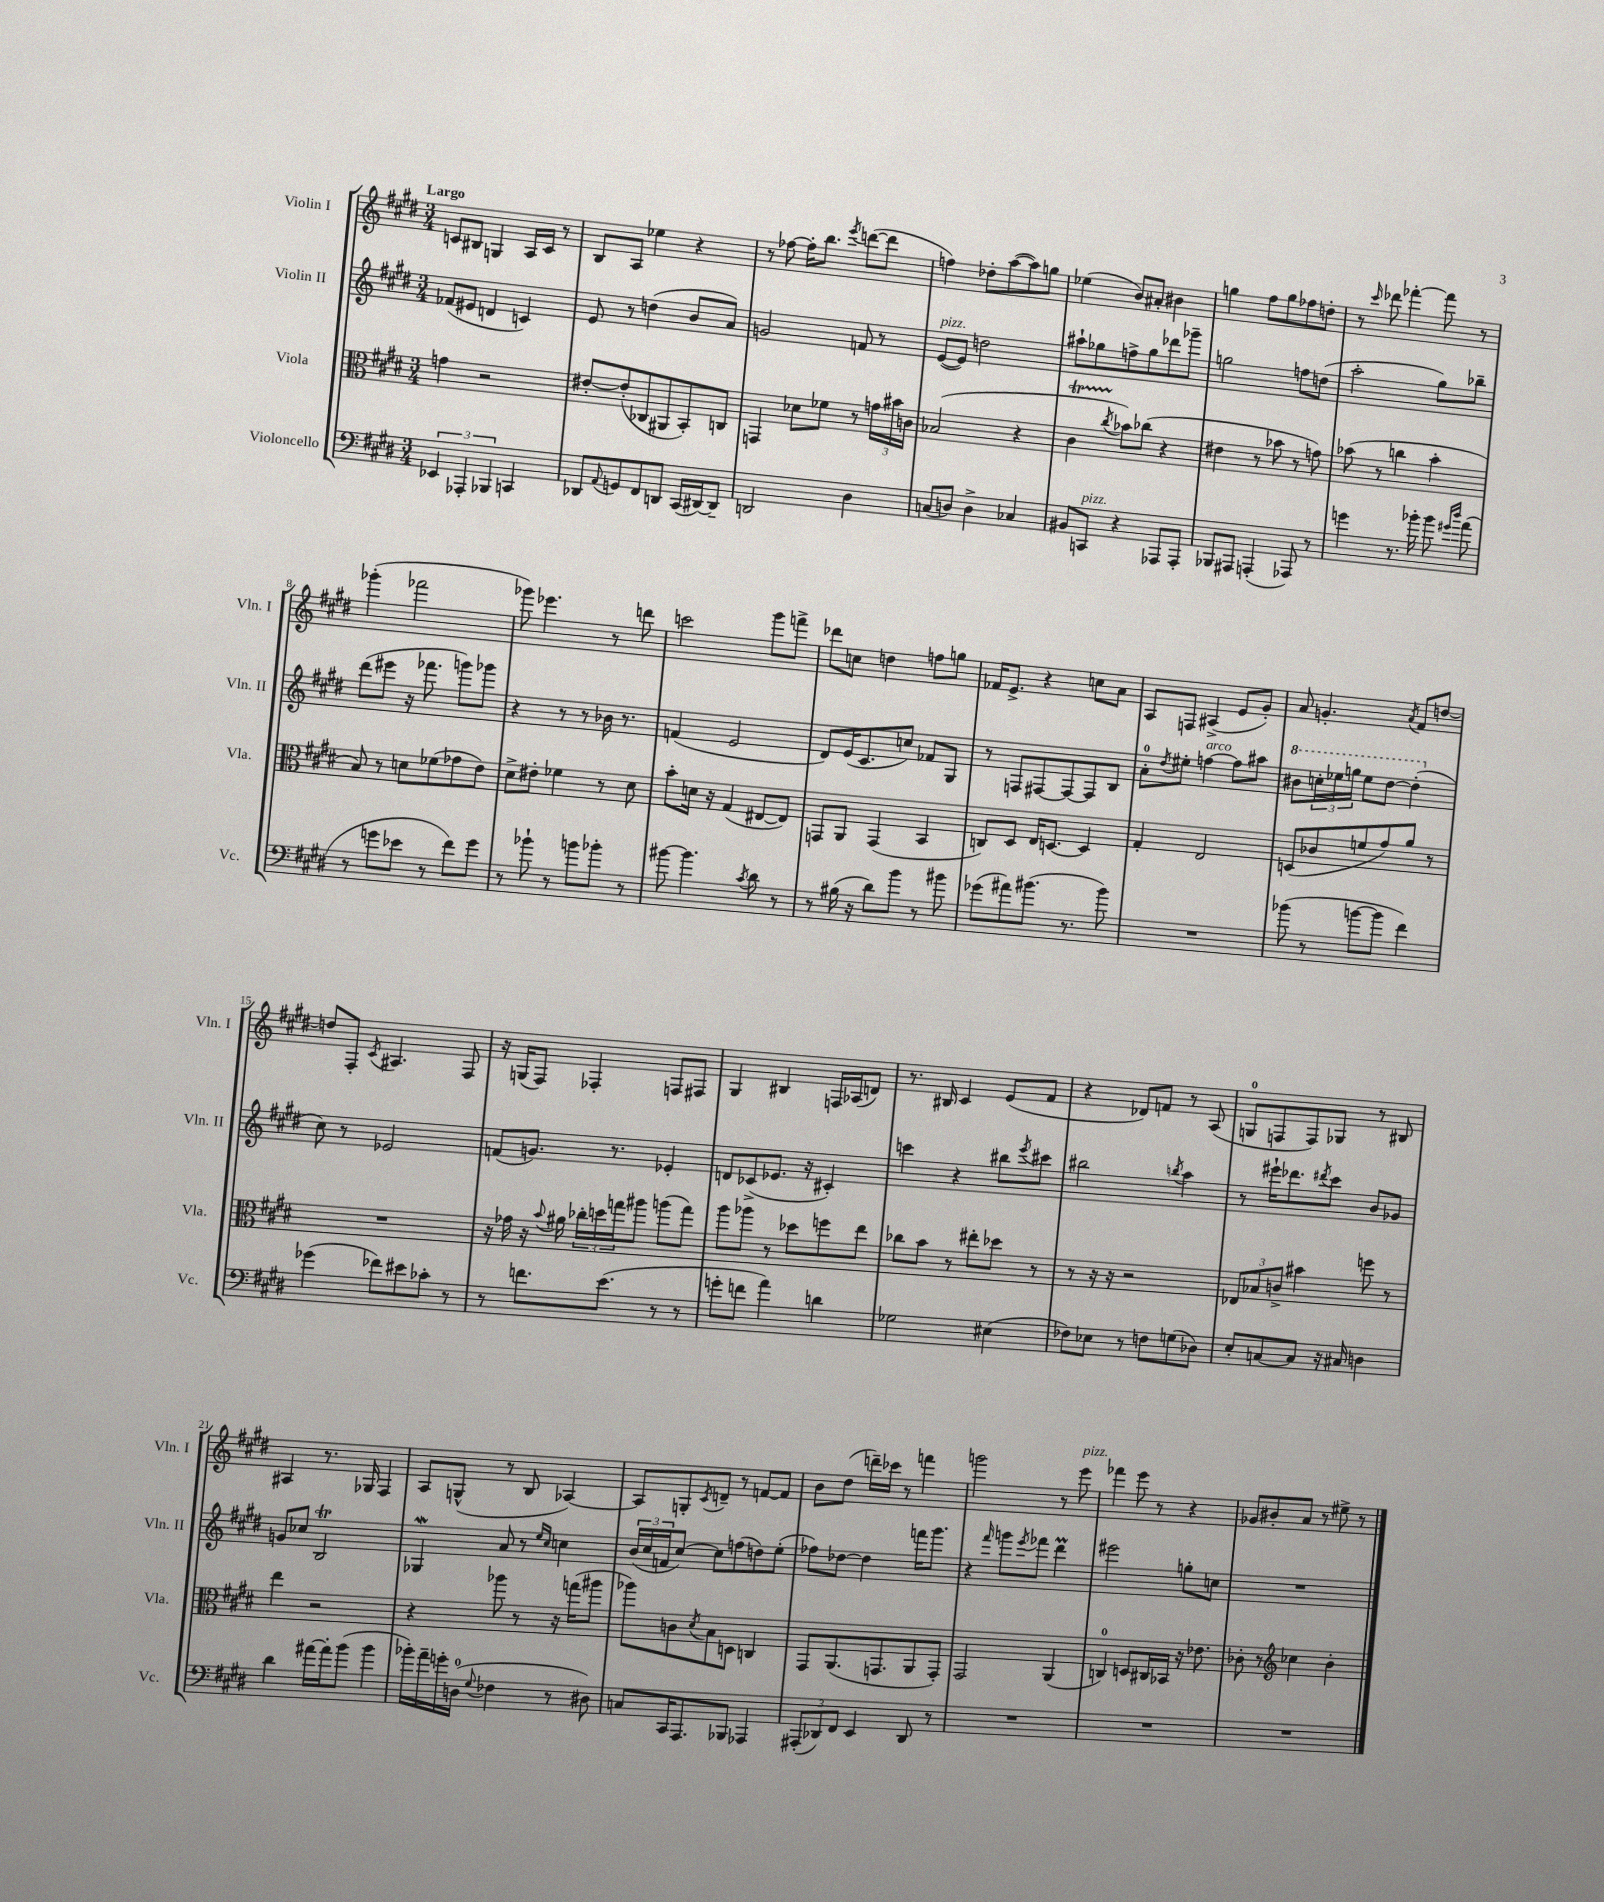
<<
\new StaffGroup <<
\new Staff = "s0" \with { instrumentName = "Violin I" shortInstrumentName = "Vln. I" } {
    \clef treble \key e \major \numericTimeSignature \time 3/4 \tempo "Largo"
    c'8 bis8 g4 a16 c'16 r8 |
    b8 a8 ees''4 r4 |
    r8 fes''8~ fes''16-. b''8. \acciaccatura { e'''8 } d'''8~( d'''8 |
    f''4) des''8-. a''8~( a''8) g''8 |
    ees''4( b'8) ais'8-. bis'4 |
    g''4 fis''8 g''8 fes''8 d''8-. |
    r8 \grace { cis'''16 } des'''8 fes'''4~-. fes'''8 r8 |
    ges'''4-.( fes'''2 |
    ges'''8) ees'''4. r8 d'''8 |
    c'''2 gis'''8 f'''8-> |
    des'''8 c''8 d''4 f''8 g''8 |
    fes'16 e'8.-> r4 c''8 a'8 |
    a8 f8 ais4->( e'8 gis'8-.) |
    a'8 g'4.-. \acciaccatura { a'8 } fis'8 d''8~ |
    d''8 fis8-. \acciaccatura { cis'8 } ais4. fis8 |
    r16 g16( fis8) fes4-. f8 fis8 |
    gis4 bis4 f16 aes16( d'8) |
    r8. bis16 cis'4 e'8( fis'8 |
    r4 des'8) f'8 r8 a8( |
    g8-0 f8 f8) ges8 r8 bis8 |
    ais4 r8. ges16 fis4 |
    a8 g8-^( r8 b8 aes4~) |
    aes8 g8-. \acciaccatura { cis'8 } d'8-- r8 f'8~ f'8 |
    b'8 dis''8( d'''16--) ces'''16 r8 f'''4 |
    g'''2 r8 e'''8^\markup { \italic "pizz." } |
    fes'''4 e'''8 r8 r4 |
    ges'8 bis'8-. a'8 r8 eis''8-> r8 \bar "|." |
}
\new Staff = "s1" \with { instrumentName = "Violin II" shortInstrumentName = "Vln. II" } {
    \clef treble \key e \major \numericTimeSignature \time 3/4
    fes'8( eis'8 d'4 c'4) |
    e'8 r8 d''4( b'8 a'8) |
    g'2 f'8 r8 |
    e'8~^\markup { \italic "pizz." }( e'8) d''2 |
    ais''8-! ges''8 f''8-> ges''8 des'''8 ges'''8-- |
    g''2 f''8 d''8( |
    a''2-. gis''8) bes''8-- |
    dis'''8( eis'''8 r16 fes'''8. g'''8) ges'''8 |
    r4 r8 r8 bes'16 r8. |
    f'4( e'2 |
    dis'8) e'16( cis'8. c''8) fes'8 gis8 |
    r8 f8 fis8~ fis8~ fis8 b8 |
    a'8-0-. \acciaccatura { dis''8 } eis''8-. f''4~^\markup { \italic "arco" } f''8 ais''8 |
    \ottava #1 bis''8 \tuplet 3/2 { c'''16-. ees'''16 g'''16 } ees'''8 dis'''8~ dis'''4-.( \ottava #0 |
    cis''8) r8 ees'2 |
    f'8( g'8.) r8. ees'4-. |
    d'8 ces'8->( ees'8. r16 cis'4-.) |
    c'''4 r4 bis''8 \acciaccatura { e'''8 } cis'''8 |
    bis''2 \acciaccatura { b''8 } a''4 |
    r8 eis'''16-! des'''8. \acciaccatura { dis'''8 } cis'''8 b'8 ges'8 |
    g'8 ces''8 b2\trill |
    ges4\mordent a'8 r8 \grace { e''16 cis''16 } c''4 |
    \tuplet 3/2 { b'16( cis''16 f'16 } cis''8~) cis''8 f''8( d''8) e''8-.( |
    fes''8) des''8~ des''4 f'''16 gis'''8. |
    r4 \grace { fis'''16 } g'''8 \acciaccatura { e'''8 } fes'''8 dis'''4\prall |
    eis'''2 g''8-. c''8 |
    R2. \bar "|." |
}
\new Staff = "s2" \with { instrumentName = "Viola" shortInstrumentName = "Vla." } {
    \clef alto \key e \major \numericTimeSignature \time 3/4
    g'4 r2 |
    eis'8~-. eis'8-.( ces8 ais,8 b,8-.) c8 |
    g,4 des'8 fes'8 r8 \tuplet 3/2 { g'16 bis'16 c'16 } |
    bes2( r4 |
    cis'4\startTrillSpan \acciaccatura { cis''8 } bes'8\stopTrillSpan) ces''8( r4 |
    eis'4 r8 bes'8 r8 g'8) |
    bes'8( r8 c''4 bes'4-. |
    b8) r8 d'8 fes'8( ges'8 e'8) |
    dis'8-> eis'8-. fes'4 r8 dis'8 |
    b'8-. d'16 r16 gis4( eis8~ eis8) |
    g,8 a,8 g,4( b,4 |
    c8) dis8 e16 d8.~ d4 |
    gis4-. e2 |
    d8( ces'8 f'8 gis'8) a'8 r8 |
    R2. |
    r16 ges'16 r16 \appoggiatura { b'8 } ais'16 \tuplet 3/2 { ces''16-. d''16 g''16 } ais''8 a''8( g''8) |
    a''8 aes''8 r8 des''8 f''8 e''8 |
    ces''8 b'8 r8 eis''8-. des''8 r8 |
    r8 r16 r16 r2 |
    \tuplet 3/2 { ees8 bes8 c'8-> } bis'4 f''8 r8 |
    e''4 r2 |
    r4 aes''8 r8 r16 g''16( ais''8 |
    aes''8) c'8 \acciaccatura { dis'8 } b8 d8 c4 |
    gis,8 a,8.( g,8. a,8 g,8-.) |
    gis,2 a,4( |
    c4-0) d8 cis16 bes,16 r16 ees'8. |
    ces'8-. r8 \clef treble ces''4 b'4-. \bar "|." |
}
\new Staff = "s3" \with { instrumentName = "Violoncello" shortInstrumentName = "Vc." } {
    \clef bass \key e \major \numericTimeSignature \time 3/4
    \tuplet 3/2 { ees,4 aes,,4-. bes,,4 } c,4 |
    des,8 \appoggiatura { a,8 } g,8 fis,8 d,8 cis,16( dis,16~) dis,8-- |
    d,2 dis4 |
    c8( d8) d4-> ces4 |
    bis,8 c,8^\markup { \italic "pizz." } r4 aes,,8 aes,,8-. |
    bes,,8 ais,,8 a,,4-.( aes,,8) r8 |
    g'4 r8. bes'16-. bes'8 \grace { gis'16 dis''16 } a'8( |
    r8 g'8 ees'8 r8 fis'8) g'8 |
    r8 bes'8-! r8 b'8 bes'8-. r8 |
    bis'8~ bis'4. \acciaccatura { cis'8 } dis'8 r8 |
    r8 bis16( r16 dis'8) b'8 r8 bis'8 |
    ges'8( ais'8) bis'8.( r8. bis'8) |
    R2. |
    bes'8( r8 b'8~ b'8 fis'4) |
    ges'4( fes'8) eis'8 ces'8-. r8 |
    r8 f'8. e'8.( r8 r8 |
    g'8-. f'8 a'4) d'4 |
    ges2 eis4( |
    fes8) ees8 r8 f8 g8( des8) |
    e8-. c8~ c8 r16 cis16 d4 |
    dis'4 ais'16~ ais'16-. b'8( b'4 |
    bes'16-.) a'16-- g'16-. d16-0( \appoggiatura { gis8 } fes4 r8 dis8) |
    c8 cis,16 a,,8. bes,,8 aes,,4 |
    \tuplet 3/2 { ais,,8-.( des,8) fis,8 } e,4 des,8 r8 |
    R2. |
    R2. |
    R2. \bar "|." |
}
>>
>>
